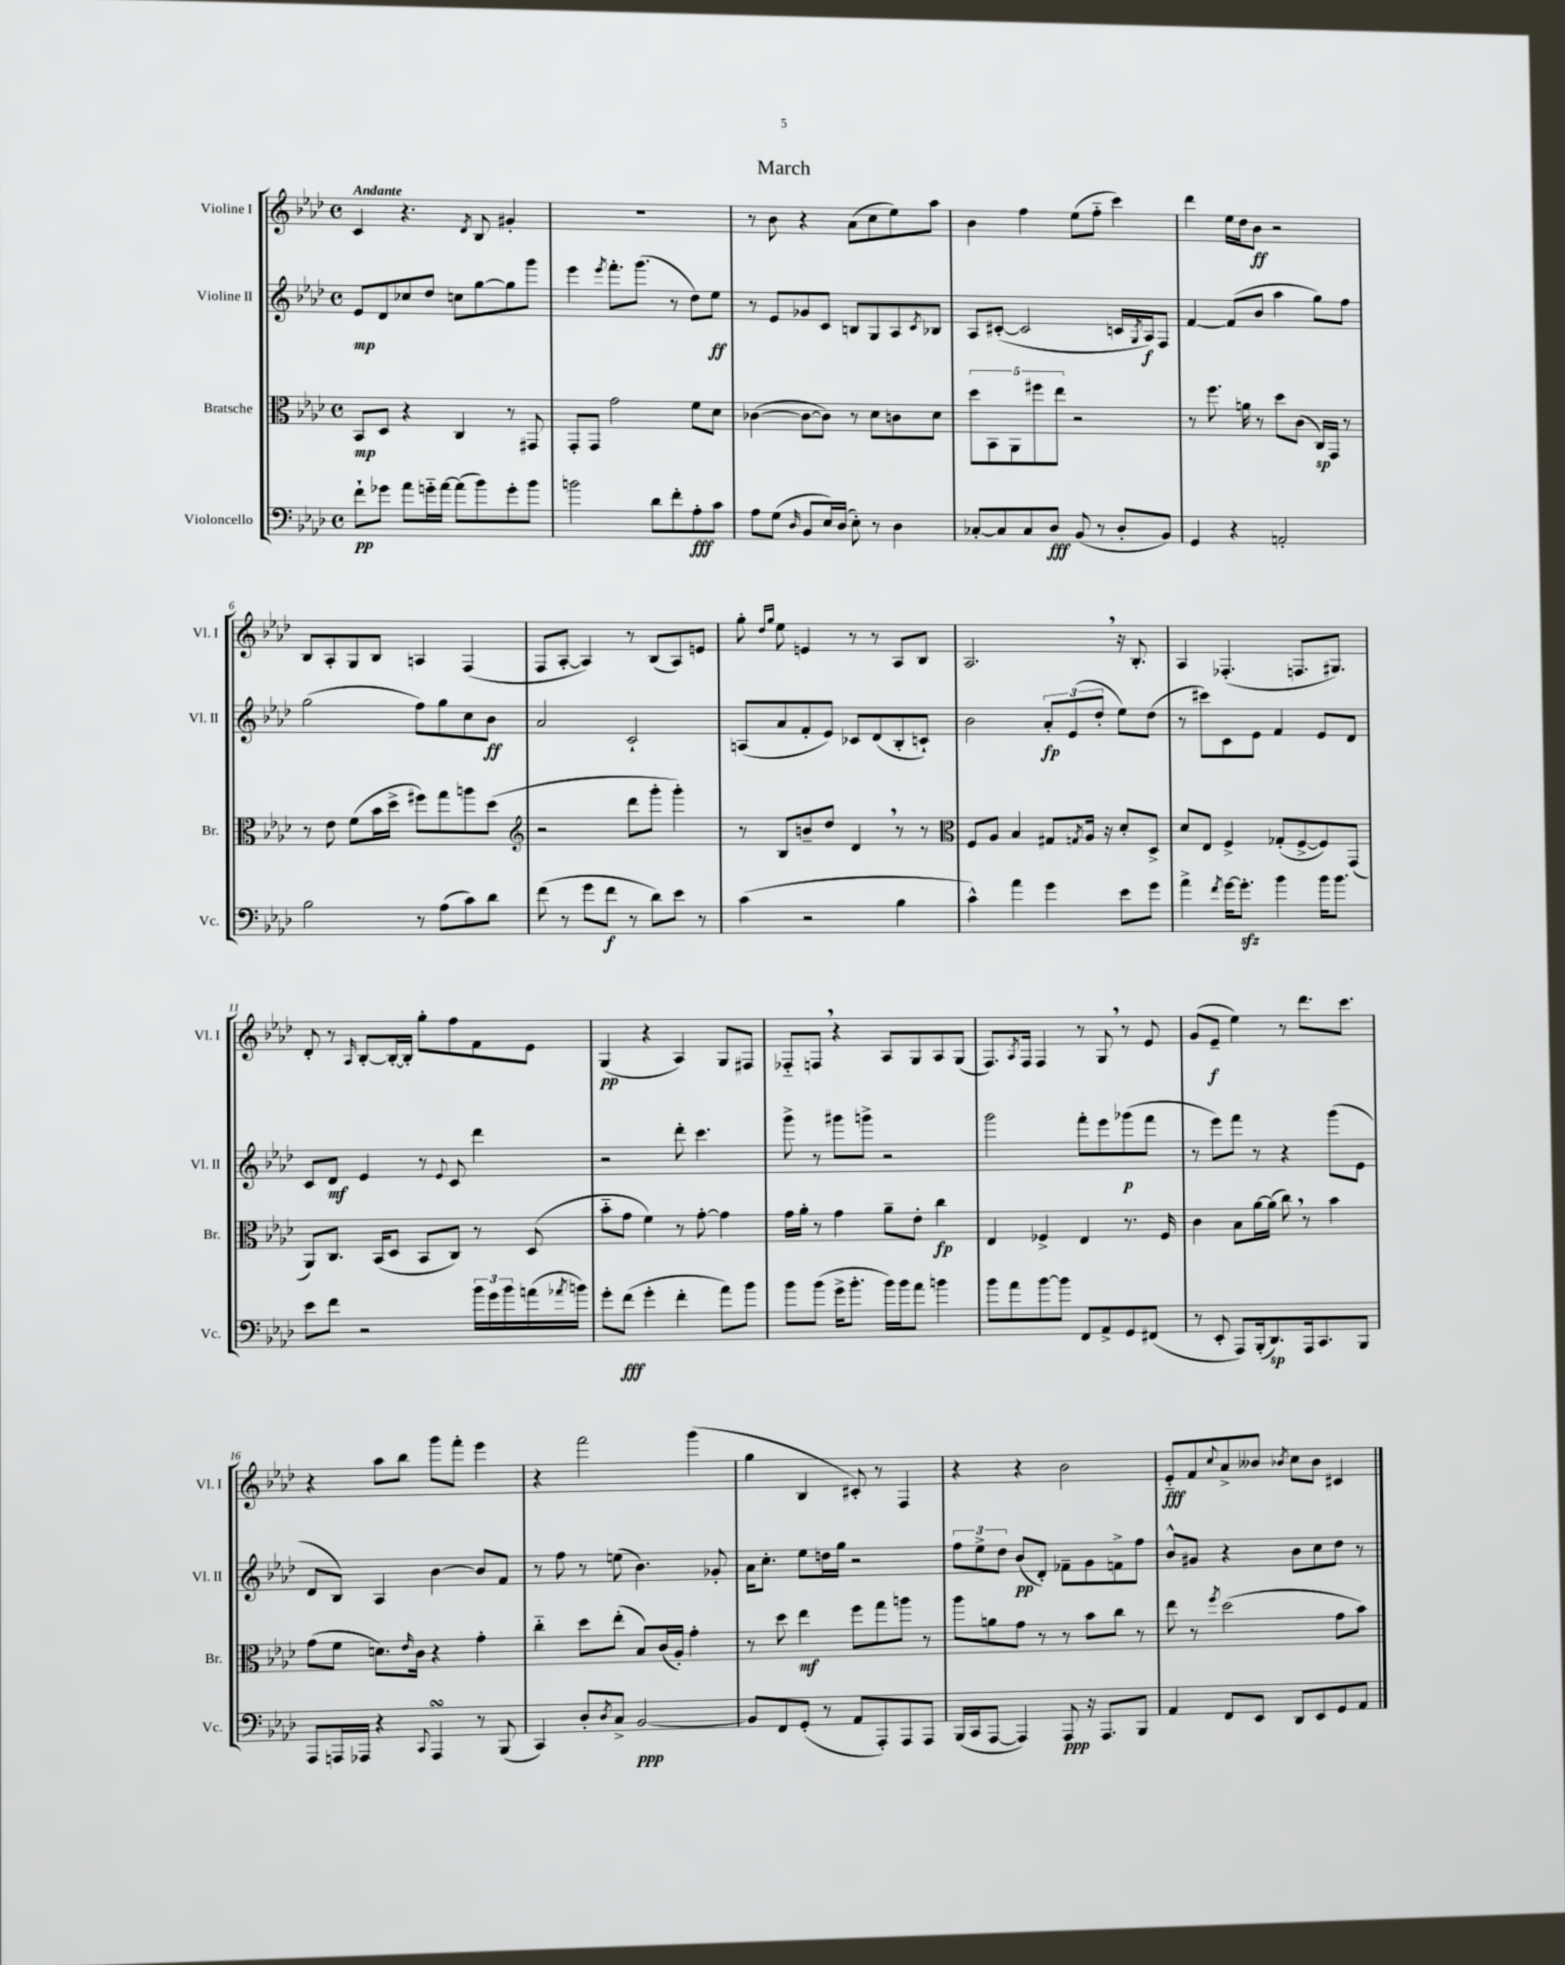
\header { title = "March" }
<<
\new StaffGroup <<
\new Staff = "s0" \with { instrumentName = "Violine I" shortInstrumentName = "Vl. I" } {
    \clef treble \key aes \major \defaultTimeSignature \time 4/4 \tempo "Andante"
    c'4 r4. \acciaccatura { des'8 } bes8 gis'4-. |
    R1 |
    r8 bes'8 r4 aes'8( c''8 ees''8) aes''8 |
    bes'4 f''4 ees''8( f''8-_ c'''4) |
    des'''4 ees''16 des''16 bes'8\ff r2 |
    bes8 aes8-. g8 bes8 a4 f4( |
    f8 aes8~-. aes4) r8 bes8( aes8) e'8 |
    g''8-. \grace { des''16 g''16 } ees''8 e'4 r8 r8 aes8 bes8 |
    aes2. \breathe r16 bes8.-. |
    aes4 fes4.-.( f8. gis8.) |
    des'8-. r8 \grace { aes16 } bes8~-. bes16~-. bes16-. g''8-. f''8 f'8 ees'8 |
    g4\pp( r4 aes4) g8 fis8 |
    fes8-_ f8 \breathe r4 aes8 g8 aes8 g8( |
    f8.) \acciaccatura { aes8 } f16 f4 r8 g8 \breathe r8 ees'8 |
    g'8( ees'8--\f ees''4) r8 des'''8. c'''8. |
    r4 aes''8 bes''8 g'''8 f'''8-. ees'''4 |
    r4 f'''2 g'''4( |
    g''4 bes4 cis'8-.) r8 f4 |
    r4 r4 bes'2 |
    ees'8-_\fff f'8 \appoggiatura { c''8 } aes'8-> beses'8 \acciaccatura { bes'8 } c''8 bes'8 cis'4 \bar "|." |
}
\new Staff = "s1" \with { instrumentName = "Violine II" shortInstrumentName = "Vl. II" } {
    \clef treble \key aes \major \defaultTimeSignature \time 4/4
    ees'8\mp des'8 ces''8 des''8 c''8 g''8~ g''8 g'''8 |
    ees'''4 \acciaccatura { ees'''8 } f'''8.-. g'''8.( r8 des''8) ees''8\ff |
    r8 ees'8 ges'8 c'8 b8 g8 aes8 \acciaccatura { c'8 } bes8 |
    aes8 cis'8~-.( cis'2 c'16 \acciaccatura { g8 } aes16\f) f8 |
    f'4~ f'8( bes'8 aes''4 g''8) f''8 |
    g''2( f''8) g''8 c''8 bes'8\ff |
    aes'2 c'2-! |
    a8( aes'8 f'8-. ees'8) ces'8 des'8( bes8-. c'8-!) |
    bes'2 \tuplet 3/2 { aes'8-.\fp ees'8( des''8-. } ees''8) des''8( |
    r8 cis'''8) c'8 ees'8 f'4 ees'8 des'8 |
    c'8 des'8\mf ees'4 r8 \appoggiatura { ees'8 } c'8 des'''4 |
    r2 des'''8-. c'''4. |
    g'''8-> r8 gis'''8 g'''8-> r2 |
    g'''2 f'''8-. ees'''8 ges'''8\p( f'''8 |
    r8 ees'''8) f'''8 r8 r4 g'''8( ees'8 |
    des'8 bes8) aes4 bes'4~ bes'8 f'8 |
    r8 f''8 r8 e''8( bes'4.) ges'8-. |
    aes'16 c''8.-. ees''8 d''16 g''16 r2 |
    \tuplet 3/2 { f''8 ees''8-> des''8 } bes'8\pp( des'8-.) fes'8-- g'8 f'8-> f''8 |
    bes'8-^ gis'8 r4 bes'8 c''8 des''8 r8 \bar "|." |
}
\new Staff = "s2" \with { instrumentName = "Bratsche" shortInstrumentName = "Br." } {
    \clef alto \key aes \major \defaultTimeSignature \time 4/4
    bes,8\mp des8 r4 c4 r8 gis,8 |
    g,8-. g,8 g'2 f'8 des'8 |
    ces'4~( ces'8~ ces'8) r8 des'8 c'8 des'8 |
    \tuplet 5/4 { des''8 bes,8 aes,8 fis''8 ees''8 } r2 |
    r8 f''8. a'16 r8 des''8 c'8( c16\sp) g,16 r8 |
    r8 ees'8 f'8( bes'16 des''16-> fis''8) g''8 a''8 des''8( |
    \clef treble r2 des'''8 g'''8-. g'''4-.) |
    r8 bes8 b'8-- des''8 des'4 \breathe r8 r8 |
    \clef alto f8 aes8 bes4 gis8 \acciaccatura { g8 } aes16 r16 des'8-. des8-> |
    des'8 ees8 f4-> ges8-.( f8~-> f8) g,8( |
    aes,8) c8. bes,16( des8 bes,8 c8) r8 des8( |
    bes'8-_ g'8 f'4) r8 g'8~-. g'4 |
    g'16 aes'16-. r8 g'4 aes'8-- ees'8-. c''4\fp |
    ees4 fes4-> ees4 r8. fes16 |
    c'4 bes8 aes'16~ aes'16( c''8) \breathe r8 bes'4 |
    g'8( f'8 d'8.) \grace { ees'16 } c'16 r4 g'4-. |
    c''4-_ des''8 ees''8-.( bes8) c'16( aes16-.) g'4-. |
    r8 des''8 ees''4\mf f''8 g''8 a''8 r8 |
    aes''8 a'8 g'8 r8 r8 bes'8 c''8 r8 |
    ees''8 r8 \acciaccatura { f''8 } des''2( g'8 bes'8) \bar "|." |
}
\new Staff = "s3" \with { instrumentName = "Violoncello" shortInstrumentName = "Vc." } {
    \clef bass \key aes \major \defaultTimeSignature \time 4/4
    f'8-!\pp ges'8 aes'8 g'16-_ aes'16~ aes'8( bes'8) g'8-. bes'8 |
    b'2 des'8 f'8-. aes8-.\fff c'8 |
    aes8 g8( \grace { des16 } bes,8 ees16) des16( ees8-.) r8 des4 |
    ces8~-. ces8 ces8 des8\fff bes,8( r8 des8-. bes,8) |
    g,4 r4 a,2-. |
    bes2 r8 aes8( c'8) des'8 |
    f'8( r8 g'8 f'8\f r8 des'8) ees'8 r8 |
    c'4( r2 bes4 |
    c'4-^) aes'4 g'4 ees'8 g'8 |
    aes'4-> \acciaccatura { f'8 } g'16~ g'8.-.\sfz bes'4 bes'16 bes'8. |
    ees'8 f'8 r2 \tuplet 3/2 { bes'16 g'16 bes'16 } a'16( \acciaccatura { aes'8 } b'16) |
    g'8-. f'8\fff( g'4-. f'4-. aes'8) bes'8 |
    bes'8 bes'8( g'16-> bes'8.-. bes'16) bes'16 aes'8 b'4 |
    bes'8 aes'8 bes'8~ bes'8 f,8 aes,8-> g,8 fis,8( |
    r8 ees,8-. aes,,8) bes,,16-.( des,8.\sp) aes,,16 c,8. bes,,8 |
    aes,,8 a,,16 aes,,16 r4 \appoggiatura { c,8 } aes,,4\turn r8 bes,,8( |
    c,4) des8-. \acciaccatura { des8 } c8-> bes,2~\ppp |
    bes,8 f,8 g,8-.( r8 aes,8 aes,,8-.) aes,,8 aes,,8 |
    bes,,16( c,16 aes,,8~ aes,,4) aes,,8\ppp r16 aes,,8. bes,,8 |
    aes,4 f,8 ees,8 des,8 ees,8 g,8 aes,8 \bar "|." |
}
>>
>>
